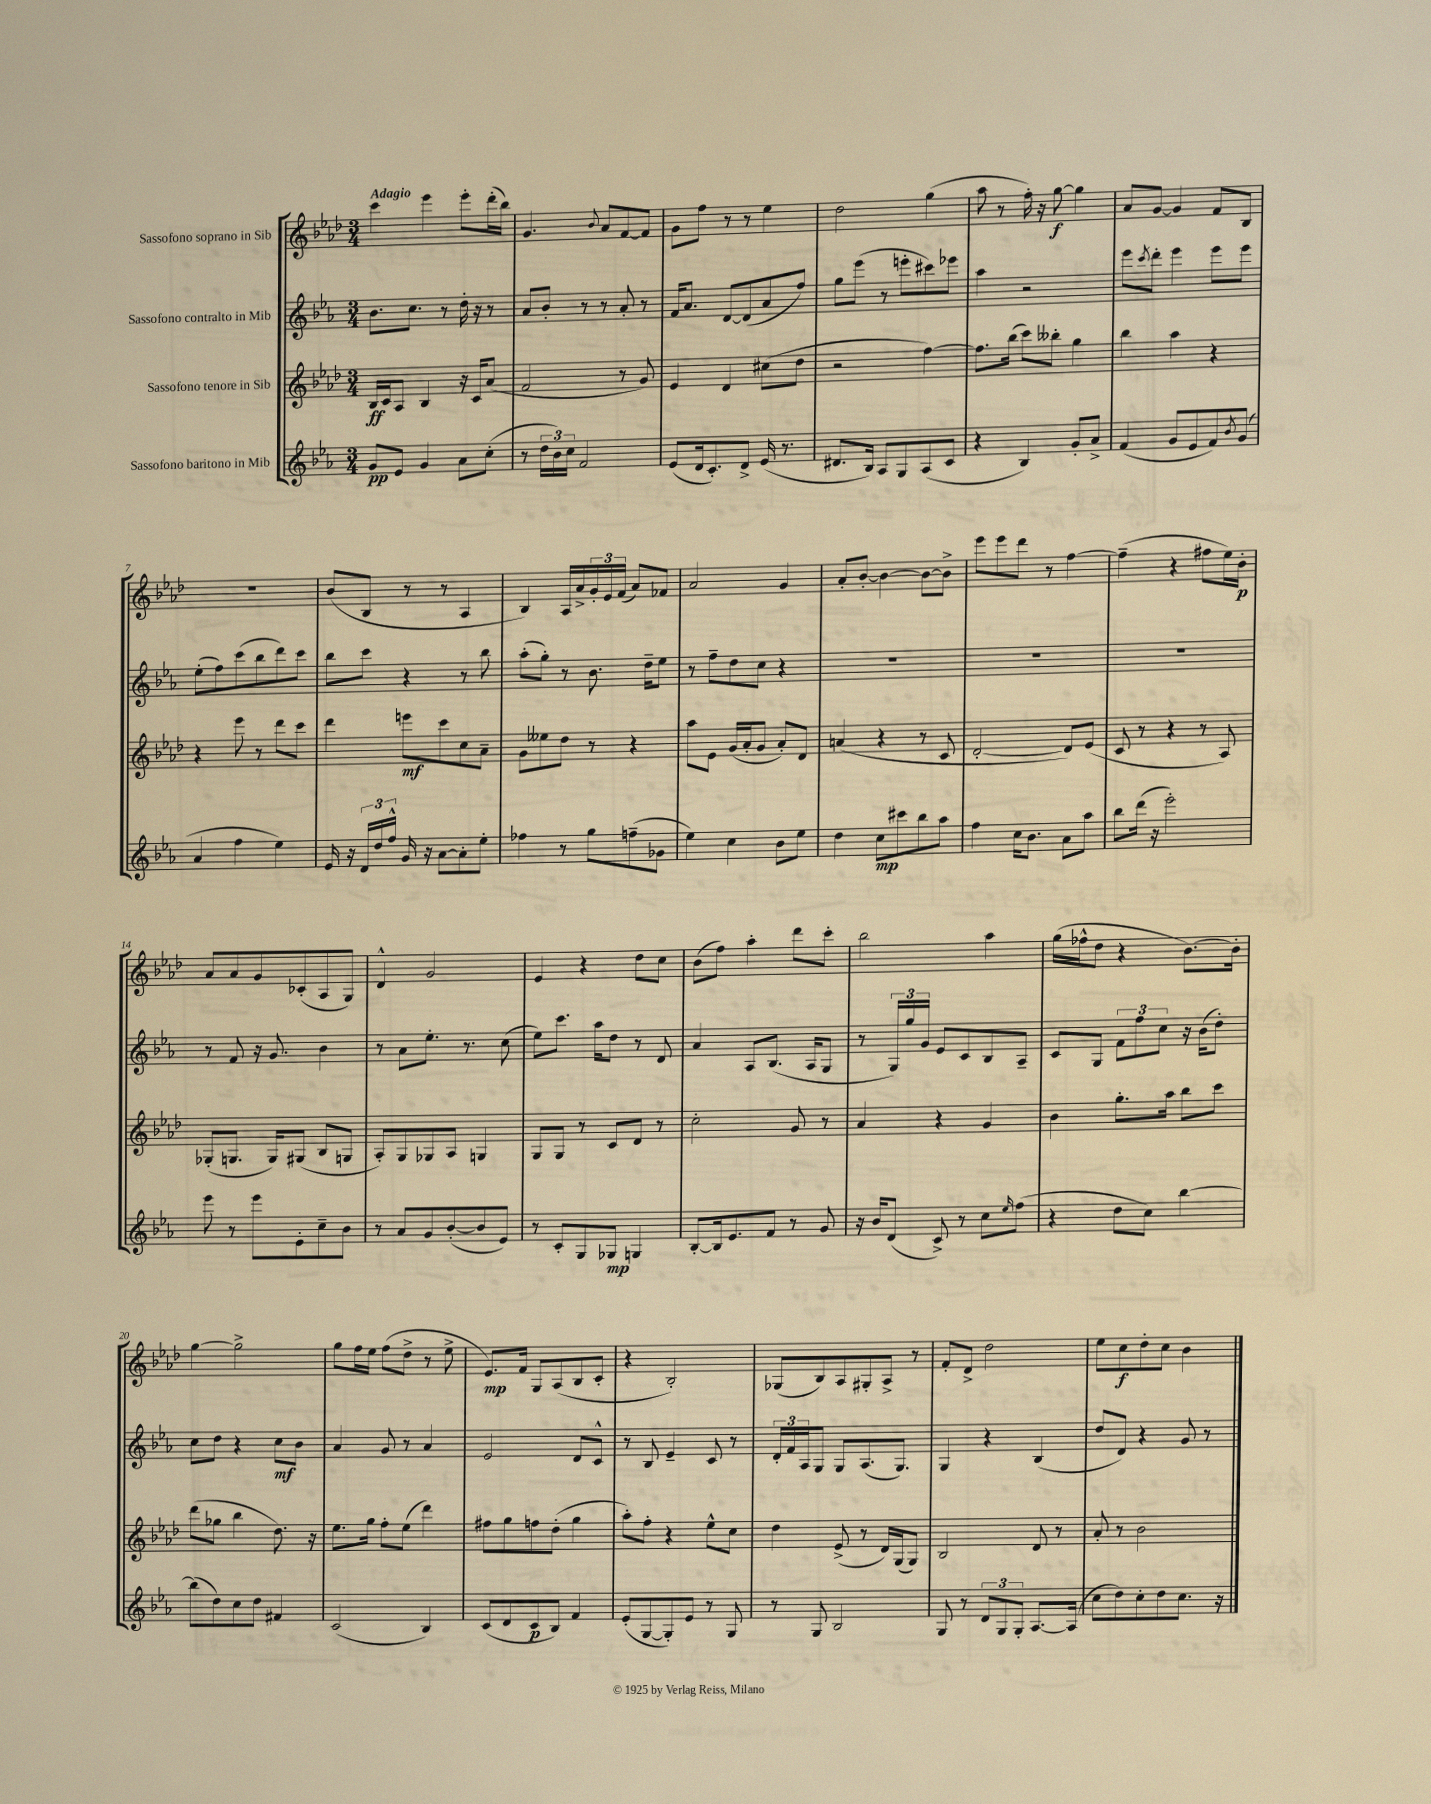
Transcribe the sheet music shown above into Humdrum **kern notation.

**kern	**dynam	**kern	**dynam	**kern	**dynam	**kern	**dynam
*part4	*part4	*part3	*part3	*part2	*part2	*part1	*part1
*staff4	*staff4	*staff3	*staff3	*staff2	*staff2	*staff1	*staff1
*I"Sassofono baritono in Mib	*	*I"Sassofono tenore in Sib	*	*I"Sassofono contralto in Mib	*	*I"Sassofono soprano in Sib	*
*clefG2	*	*clefG2	*	*clefG2	*	*clefG2	*
*k[b-e-a-]	*	*k[b-e-a-d-]	*	*k[b-e-a-]	*	*k[b-e-a-d-]	*
*M3/4	*	*M3/4	*	*M3/4	*	*M3/4	*
=1	=1	=1	=1	=1	=1	=1	=1
!	!	!	!	!	!	!LO:TX:a:B:t=Adagio	!
8g/L	pp	16B-/LL	ff	8.b-\L	.	4ccc\	.
.	.	16c/J	.	.	.	.	.
8e-/J	.	8A-/J	.	.	.	.	.
.	.	.	.	8.cc\J	.	.	.
4g/	.	4B-/	.	.	.	4eee-\	.
.	.	.	.	8r	.	.	.
8a-\L	.	16r	.	16dd'\	.	8eee-'\L	.
.	.	16c/KL	.	16r	.	.	.
(8cc'\J	.	(8a-/J	.	8r	.	(16ddd-'\L	.
.	.	.	.	.	.	16bb-\JJ)	.
=2	=2	=2	=2	=2	=2	=2	=2
8r	.	2f/	.	8a-/L	.	4.g/	.
24dd\LL	.	.	.	8b-'/J	.	.	.
24b-\)	.	.	.	.	.	.	.
24cc\JJ	.	.	.	.	.	.	.
2f/	.	.	.	8r	.	.	.
.	.	.	.	.	.	8qqb-/	.
.	.	.	.	8r	.	8a-/L	.
.	.	8r	.	8a-'/	.	[8f/	.
.	.	8g/)	.	8r	.	8f/J]	.
=3	=3	=3	=3	=3	=3	=3	=3
(8e-/L	.	4e-/	.	16f/KL	.	8g\L	.
.	.	.	.	8.a-/J	.	.	.
16d/k	.	.	.	.	.	8ff\J	.
8.c'/)	.	.	.	.	.	.	.
.	.	4d-/	.	[8d/L	.	8r	.
8d^/J	.	.	.	(8d/]	.	8r	.
(16e-/	.	(8cc#X\L	.	8a-/	.	4ee-\	.
8.r	.	.	.	.	.	.	.
.	.	8dd-\J	.	8ff/J)	.	.	.
=4	=4	=4	=4	=4	=4	=4	=4
8.d#X/L	.	2r	.	8gg\L	.	2dd-\	.
.	.	.	.	(8eee-\J	.	.	.
16B-/Jk)	.	.	.	.	.	.	.
8A-/L	.	.	.	8r	.	.	.
8G/	.	.	.	8eeen'\L	.	.	.
(8A-/	.	[4ff\)	.	8ccc#X\)	.	(4gg\	.
8c/J	.	.	.	8eee-X\J	.	.	.
=5	=5	=5	=5	=5	=5	=5	=5
4r	.	8.ff\L]	.	4aa-\	.	8aa-\	.
.	.	.	.	.	.	8r	.
.	.	(16bb-\Jk	.	.	.	.	.
4B-/)	.	8ccc\L)	.	2r	.	16ff'\)	.
.	.	.	.	.	.	16r	.
.	.	8bb--X'\J	.	.	.	[8gg\	f
8g'/L	.	4gg\	.	.	.	4gg\]	.
8a-^/J	.	.	.	.	.	.	.
=6	=6	=6	=6	=6	=6	=6	=6
(4f/	.	4bb-\	.	8eee-\L	.	8a-/L	.
.	.	.	.	8qccc/	.	.	.
.	.	.	.	8ddd'\J	.	[8g/J	.
8g/L	.	4aa-\	.	4eee-\	.	4g/]	.
8e-/	.	.	.	.	.	.	.
8f/)	.	4r	.	8eee-\L	.	8f/L	.
8qb-/	.	.	.	.	.	.	.
(8g/J	.	.	.	8eee-\J	.	8B-/J	.
!!LO:LB:g=z
=7	=7	=7	=7	=7	=7	=7	=7
4a-/	.	4r	.	(8ee-'\L	.	2.r	.
.	.	.	.	8ff\)	.	.	.
4ff\	.	8eee-\	.	(8ccc\	.	.	.
.	.	8r	.	8bb-\	.	.	.
4ee-\)	.	8ddd-\L	.	8ddd\)	.	.	.
.	.	8ccc\J	.	8ccc\J	.	.	.
=8	=8	=8	=8	=8	=8	=8	=8
16e-/	.	4ddd-\	.	8bb-\L	.	(8b-/L	.
16r	.	.	.	.	.	.	.
24d/LL	.	.	.	8ccc\J	.	8B-/J	.
24dd/	.	.	.	.	.	.	.
24ff^^/JJ	.	.	.	.	.	.	.
16g/	.	8eeen\L	mf	4r	.	8r	.
16r	.	.	.	.	.	.	.
[8a-\L	.	8ccc\	.	.	.	8r	.
8a-'\]	.	8cc\	.	8r	.	4A-/	.
8ee-'\J	.	8a-~\J	.	8bb-\	.	.	.
=9	=9	=9	=9	=9	=9	=9	=9
4ff-X\	.	8g\L	.	(8aa-'\L	.	4B-/)	.
.	.	8ee--X\	.	8gg'\J)	.	.	.
8r	.	8dd-\J	.	8r	.	16A-/LL	.
.	.	.	.	.	.	16a-^/	.
8gg\L	.	8r	.	8.b-\	.	24g'/	.
.	.	.	.	.	.	24e-/	.
.	.	.	.	.	.	(24f/JJ	.
(8ffn~\	.	4r	.	.	.	8a-/L)	.
.	.	.	.	16dd~\KL	.	.	.
8g-X\J	.	.	.	8ee-\J	.	8f-X/J	.
=10	=10	=10	=10	=10	=10	=10	=10
4ee-\)	.	8aa-\L	.	8r	.	2a-/	.
.	.	8e-\J	.	8ff~\L	.	.	.
4cc\	.	(16g/LL	.	8dd\	.	.	.
.	.	16a-'/J	.	.	.	.	.
.	.	8g/J	.	8cc\J	.	.	.
8b-\L	.	8a-'/L)	.	4r	.	4g/	.
8ee-\J	.	8d-/J	.	.	.	.	.
=11	=11	=11	=11	=11	=11	=11	=11
4dd\	.	(4an/	.	2.r	.	8a-'/L	.
.	.	.	.	.	.	[8b-'/J	.
8cc\L	mp	4r	.	.	.	4b-\_	.
8ccc#X\	.	.	.	.	.	.	.
8bb-\	.	8r	.	.	.	8b-\L_	.
8aa-\J	.	8c/	.	.	.	8b-^\J]	.
=12	=12	=12	=12	=12	=12	=12	=12
4ff\	.	[2d-'/	.	2.r	.	8eee-\L	.
.	.	.	.	.	.	8eee-\	.
16cc\KL	.	.	.	.	.	8ddd-\J	.
8.b-\J	.	.	.	.	.	.	.
.	.	.	.	.	.	8r	.
8a-\L	.	8d-/L])	.	.	.	[4ff\	.
8aa-\J	.	(8e-/J	.	.	.	.	.
=13	=13	=13	=13	=13	=13	=13	=13
8bb-\L	.	8c/	.	2.r	.	(4ff~\]	.
(16ddd\Jk	.	8r	.	.	.	.	.
16r	.	.	.	.	.	.	.
2eee-'\)	.	4r	.	.	.	4r	.
.	.	8r	.	.	.	8ff#X\L	.
.	.	8A-/)	.	.	.	16ee-\L)	.
.	.	.	.	.	.	16b-'\JJ	p
!!LO:LB:g=z
=14	=14	=14	=14	=14	=14	=14	=14
8eee-\	.	(8G-X'/L	.	8r	.	8a-/L	.
8r	.	8.Gn/J	.	8f/	.	8a-/	.
8eee-\L	.	.	.	16r	.	8g/	.
.	.	16G/KL)	.	8.g/	.	.	.
8e-'\	.	(8G#X/J	.	.	.	(8c-X'/	.
8cc~\	.	8B-/L	.	4b-\	.	8A-/	.
8b-\J	.	8Gn/J	.	.	.	8G/J)	.
=15	=15	=15	=15	=15	=15	=15	=15
8r	.	8A-'/L)	.	8r	.	4d-^^/	.
8a-/L	.	8G/	.	8a-\L	.	.	.
8g/	.	8G-X/	.	8.ee-'\J	.	2g/	.
([8b-'/	.	8A-/J	.	.	.	.	.
.	.	.	.	8.r	.	.	.
8b-/]	.	4Gn/	.	.	.	.	.
8e-/J)	.	.	.	(8cc\	.	.	.
=16	=16	=16	=16	=16	=16	=16	=16
8r	.	8G/L	.	8ee-\L)	.	4e-/	.
8c'/L	.	8G/J	.	8.ccc\J	.	.	.
8G/	.	8r	.	.	.	4r	.
.	.	.	.	16aa-\KL	.	.	.
8G-X/J	mp	8c/L	.	8dd\J	.	.	.
4Gn/	.	8d-/J	.	8r	.	8dd-\L	.
.	.	8r	.	8d/	.	8cc\J	.
=17	=17	=17	=17	=17	=17	=17	=17
[8B-'/L	.	2cc'\	.	4a-/	.	(8b-\L	.
16B-/k]	.	.	.	.	.	8ff\J)	.
8.e-/	.	.	.	.	.	.	.
.	.	.	.	8A-/L	.	4aa-'\	.
8f/J	.	.	.	(8.B-/J	.	.	.
8r	.	8g/	.	.	.	8ddd-\L	.
.	.	.	.	16A-/KL	.	.	.
8g/	.	8r	.	8G/J	.	8ccc'\J	.
=18	=18	=18	=18	=18	=18	=18	=18
16r	.	4a-/	.	8r	.	2bb-\	.
16b-/KL	.	.	.	.	.	.	.
(8d/J	.	.	.	24G/LL)	.	.	.
.	.	.	.	24gg/	.	.	.
.	.	.	.	24g/JJ	.	.	.
8c^/)	.	4r	.	8e-/L	.	.	.
8r	.	.	.	8c/	.	.	.
8cc\L	.	4g/	.	8B-/	.	4aa-\	.
16qqee-/	.	.	.	.	.	.	.
(8ff\J	.	.	.	8A-~/J	.	.	.
=19	=19	=19	=19	=19	=19	=19	=19
4r	.	4b-\	.	8c/L	.	(16gg\LL	.
.	.	.	.	.	.	16ff-X^^\J	.
.	.	.	.	8G/J	.	8dd-\J	.
8dd\L	.	8.gg'\L	.	12f\L	.	4r	.
.	.	.	.	12ff\	.	.	.
8cc\J)	.	.	.	.	.	.	.
.	.	.	.	12cc\J	.	.	.
.	.	16aa-\Jk	.	.	.	.	.
[4bb-\	.	8bb-\L	.	16r	.	[8.b-\L)	.
.	.	.	.	(16b-\KL	.	.	.
.	.	8ccc\J	.	8dd'\J)	.	.	.
.	.	.	.	.	.	16b-'\Jk]	.
!!LO:LB:g=z
=20	=20	=20	=20	=20	=20	=20	=20
(8bb-\L]	.	(8ddd-\L	.	8cc\L	.	[4gg\	.
8dd\)	.	8gg-X\J	.	8dd\J	.	.	.
8cc\	.	4bb-\	.	4r	.	2gg^\]	.
8dd\J	.	.	.	.	.	.	.
4f#X/	.	8.dd-\)	.	8cc\L	mf	.	.
.	.	.	.	8b-\J	.	.	.
.	.	16r	.	.	.	.	.
=21	=21	=21	=21	=21	=21	=21	=21
(2c/	.	8.ee-\L	.	4a-/	.	8gg\L	.
.	.	.	.	.	.	16ff\L	.
.	.	16gg\Jk	.	.	.	16ee-\JJ	.
.	.	8ff'\L	.	8g/	.	(8ff\L	.
.	.	(8ee-\J	.	8r	.	8dd-^\J	.
4B-/)	.	4ddd-\)	.	4a-/	.	8r	.
.	.	.	.	.	.	8ee-^\	.
=22	=22	=22	=22	=22	=22	=22	=22
(8c/L	.	8ff#X\L	.	2e-/	.	8.e-/L)	mp
8d/	.	8gg\	.	.	.	.	.
.	.	.	.	.	.	16f/Jk	.
8c/	p	8ffn\	.	.	.	8G/L	.
8B-/J)	.	(8dd-'\J	.	.	.	(8A-/	.
4f/	.	4gg\	.	8d/L	.	8B-/	.
.	.	.	.	8c^^/J	.	8c'/J	.
=23	=23	=23	=23	=23	=23	=23	=23
(8e-'/L	.	8aa-'\L)	.	8r	.	4r	.
[8G/	.	8ff'\J	.	8B-/	.	.	.
8G'/])	.	4r	.	4e-~/	.	2B-'/)	.
8e-/J	.	.	.	.	.	.	.
8r	.	8ee-^^\L	.	8c/	.	.	.
8G/	.	8cc\J	.	8r	.	.	.
=24	=24	=24	=24	=24	=24	=24	=24
8r	.	4dd-\	.	24d'/LL	.	(8G-X/L	.
.	.	.	.	24f/	.	.	.
.	.	.	.	24A-/J	.	.	.
8G/	.	.	.	8G/J	.	8B-/)	.
2B-/	.	(8e-^/	.	8G/L	.	8A-/	.
.	.	8r	.	(8.A-/	.	8G#X'/	.
.	.	16d-/LL)	.	.	.	8A-^/J	.
.	.	(16G/J	.	8.G/J)	.	.	.
.	.	8G/J)	.	.	.	8r	.
=25	=25	=25	=25	=25	=25	=25	=25
8G/	.	2B-/	.	4G/	.	8f'/L	.
8r	.	.	.	.	.	8d-^/J	.
12d/L	.	.	.	4r	.	2dd-\	.
12G/	.	.	.	.	.	.	.
12G'/J	.	.	.	.	.	.	.
[8.A-/L	.	8d-/	.	(4B-/	.	.	.
.	.	8r	.	.	.	.	.
(16A-/Jk]	.	.	.	.	.	.	.
=26	=26	=26	=26	=26	=26	=26	=26
8cc\L	.	8a-'/	.	8dd/L	.	8ee-\L	.
8dd\)	.	8r	.	8d/J)	.	8cc\	f
8cc'\	.	2b-\	.	4r	.	8dd-'\	.
8dd\	.	.	.	.	.	8cc\J	.
8.cc\J	.	.	.	8g/	.	4b-\	.
.	.	.	.	8r	.	.	.
16r	.	.	.	.	.	.	.
==	==	==	==	==	==	==	==
*-	*-	*-	*-	*-	*-	*-	*-
